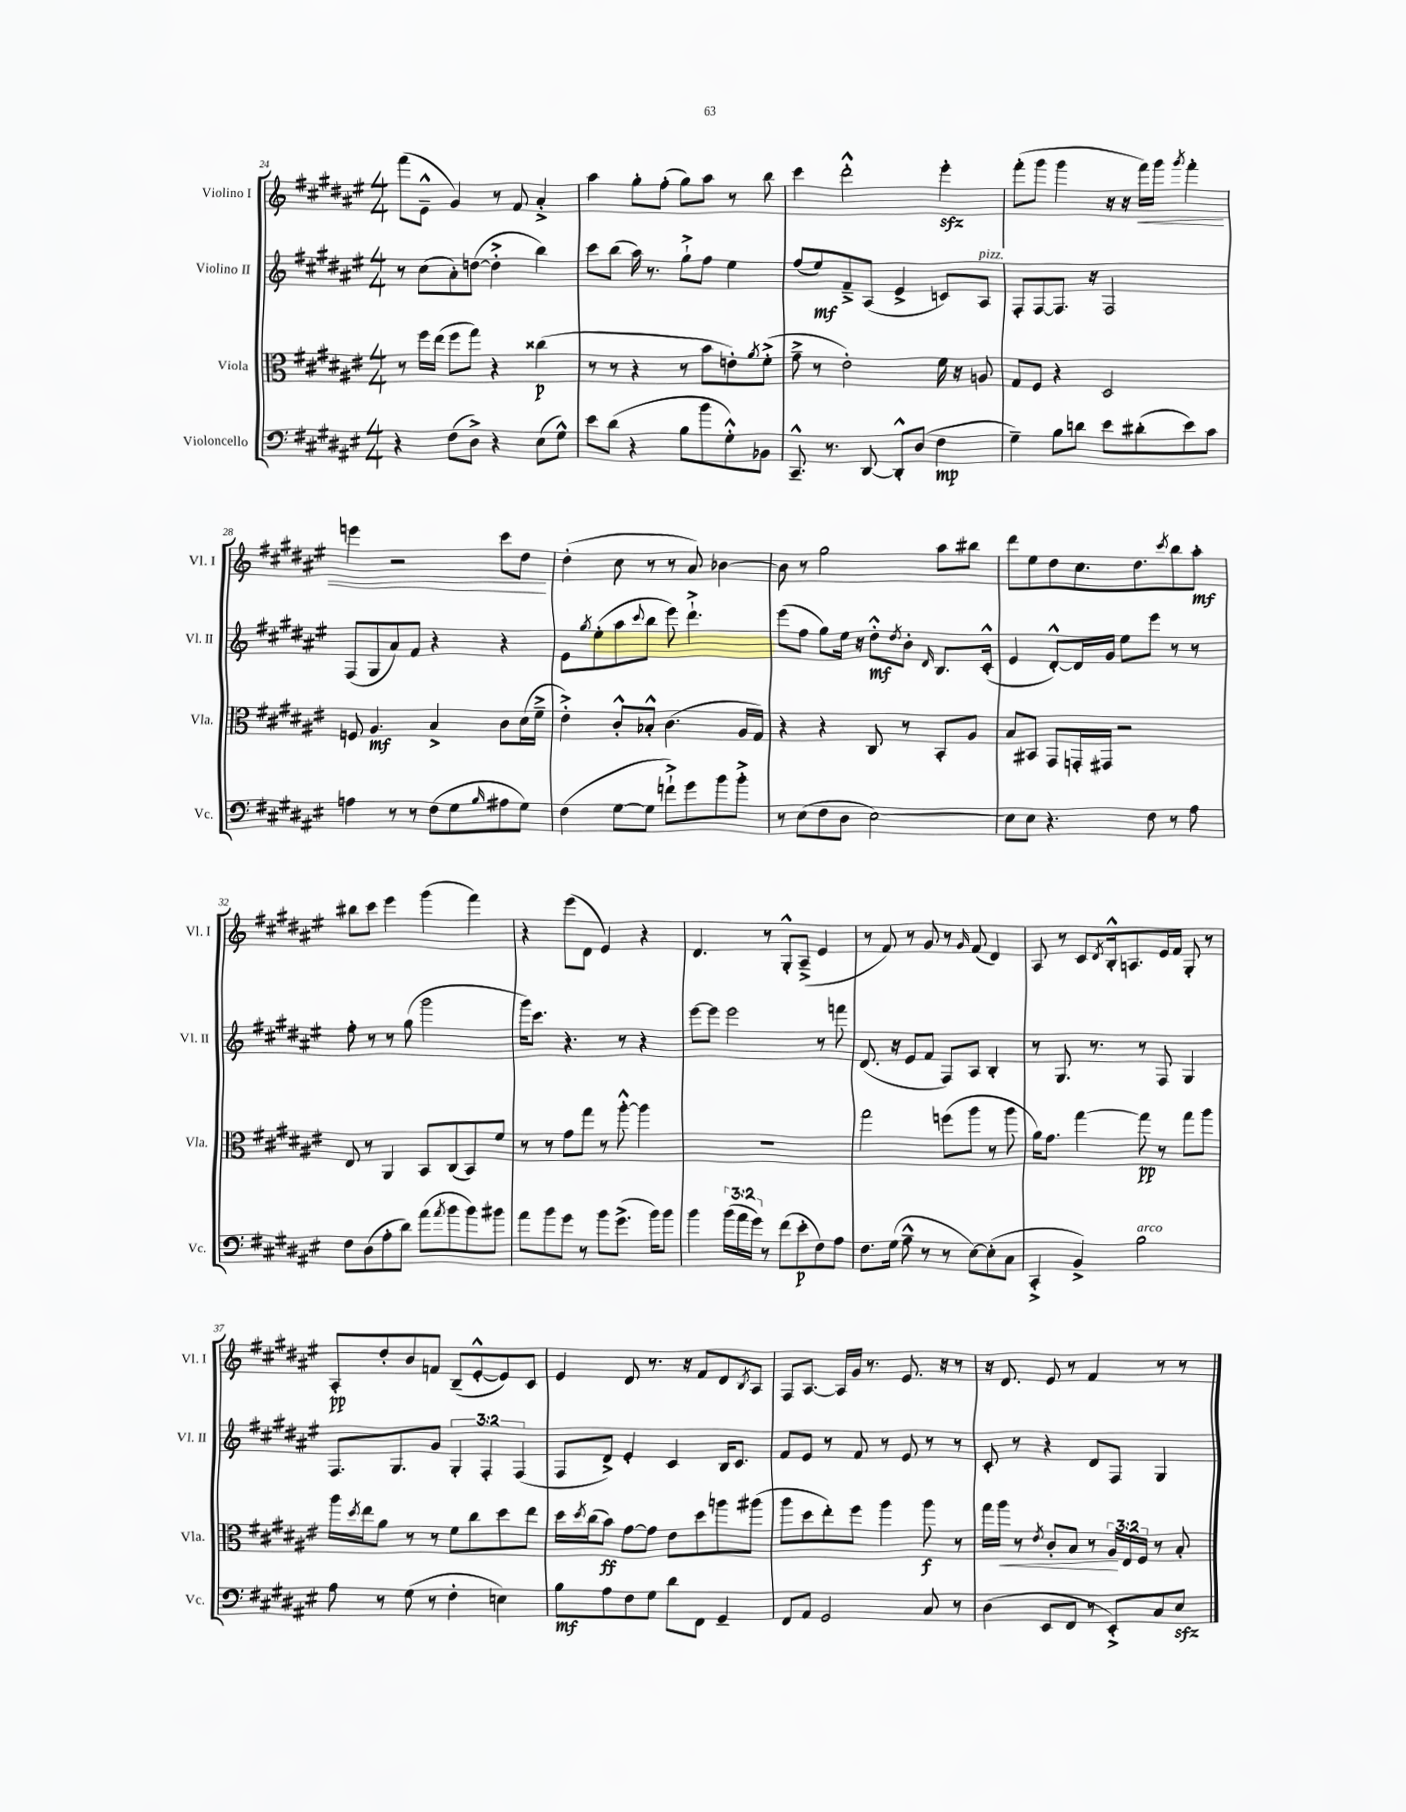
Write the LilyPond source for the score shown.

<<
\new StaffGroup <<
\new Staff = "s0" \with { instrumentName = "Violino I" shortInstrumentName = "Vl. I" } {
    \clef treble \key fis \major \numericTimeSignature \time 4/4
    fis'''8( eis'8---^ gis'4) r8 fis'8 ais'4-.-> |
    ais''4 gis''8-. fis''8-.( gis''8) ais''8 r8 b''8 |
    cis'''4 dis'''2-.-^ eis'''4-.\sfz |
    fis'''8-.( gis'''8 gis'''4 r16 r16 fis'''16\<) gis'''16 \acciaccatura { gis'''8 } fis'''4-. |
    e'''4 r2 cis'''8 dis''8\! |
    dis''4-.( cis''8 r8 r8 ais'8) bes'4~ |
    bes'8 r8 gis''2 ais''8 bis''8 |
    dis'''8 eis''8 dis''8 cis''8. dis''8. \acciaccatura { cis'''8 } b''8 ais''8-.\mf |
    bis''8 cis'''8 eis'''4 gis'''4( fis'''4) |
    r4 eis'''8( dis'8 eis'4) r4 |
    dis'4. r8 gis8-.-^ ais8--->( eis'4 |
    r8 fis'8) r8 gis'8 r8 \grace { gis'16 } fis'8( dis'4) |
    ais8 r8 cis'8 \acciaccatura { dis'8 } b16-.-^ a8. eis'16 fis'16 gis8-. r8 |
    ais8-.\pp dis''8-. b'8 f'8 b8--( eis'8~-.-^ eis'8) cis'8 |
    eis'4 dis'8 r8. r16 fis'8 dis'8 \acciaccatura { b8 } ais8 |
    fis8 ais8.~ ais16 gis'16 r8. eis'8. r16 r8 |
    r16 dis'8. eis'8 r8 fis'4 r8 r8 \bar "|." |
}
\new Staff = "s1" \with { instrumentName = "Violino II" shortInstrumentName = "Vl. II" } {
    \clef treble \key fis \major \numericTimeSignature \time 4/4 \override Staff.TupletNumber.text = #tuplet-number::calc-fraction-text
    r8 cis''8( ais'8-.) d''8~( d''4-.-> b''4) |
    cis'''8 b''8( ais''16) r8. gis''8-!-> fis''8 eis''4 |
    fis''8( eis''8\mf) fis'8---> ais8( eis'4-> c'8) ais8^\markup { \italic "pizz." } |
    fis8-. fis8~ fis8. r16 fis2 |
    fis8( gis8 ais'8) fis'8 r4 r4 |
    eis'8 \acciaccatura { gis''8 } eis''8-.( ais''8 \appoggiatura { cis'''8 } b''8 eis'''8) dis'''4.-!-> |
    eis'''8( fis''8 gis''8) eis''16 r16 dis''8-.-^\mf \acciaccatura { dis''8 } b'8-. \grace { dis'16 } b8. cis'16-.-^( |
    eis'4 dis'8~-.-^) dis'16 gis'16 eis''8 eis'''8 r8 r8 |
    fis''8-. r8 r8 gis''8( gis'''2 |
    gis'''16) cis'''8. r4. r8 r4 |
    eis'''8~ eis'''8 eis'''2 r8 f'''8 |
    dis'8.( r16 eis'8 fis'8 fis8) ais8 b4-. |
    r8 gis8. r8. r8 fis8 gis4 |
    fis8. gis8. gis'8 \tuplet 3/2 { gis4-. fis4-. fis4( } |
    fis8 dis'8->) eis'4-. cis'4 b16 cis'8. |
    fis'8 eis'8 r8 fis'8 r8 eis'8 r8 r8 |
    cis'8-. r8 r4 dis'8 fis8 gis4 \bar "|." |
}
\new Staff = "s2" \with { instrumentName = "Viola" shortInstrumentName = "Vla." } {
    \clef alto \key fis \major \numericTimeSignature \time 4/4 \override Staff.TupletNumber.text = #tuplet-number::calc-fraction-text
    r8 fis''16 eis''16( fis''8 gis''8) r4 cisis''4\p( |
    r8 r8 r4 r8 b'8 e'8-.) \acciaccatura { ais'8 } fis'8-.->( |
    gis'8---> r8 eis'2-.) fis'16 r16 a8 |
    gis8 fis8 r4 dis2 |
    f8 ais4.\mf b4-> cis'8 dis'16( fis'16---> |
    eis'4-.->) cis'8-.-^ bes8-.-^ cis'4.( ais16 gis16) |
    r4 r4 cis8 r8 b,8-. ais8 |
    b8 bis,8 gis,8 g,16-. gis,16 r2 |
    eis8 r8 ais,4 b,8 cis8( b,8) fis'8 |
    r8 r8 gis'8 gis''8 r8 ais''8~-.-^ ais''4 |
    R1 |
    gis''2 f''8( ais''8 r8 ais''8 |
    ais'16) gis'8. gis''4~ gis''8\pp r8 gis''8 ais''8 |
    ais''16 \acciaccatura { dis''8 } eis''16 ais'8 r8 r8 fis'8 cis''8 dis''8 eis''8 |
    dis''16 \acciaccatura { dis''8 } cis''16( b'8\ff) gis'8~ gis'8 eis'8 dis''8 a''8 ais''8( |
    ais''8 dis''8 eis''8-.) fis''8 ais''4 ais''8\f r8 |
    gis''16 ais''16\< r8 \acciaccatura { eis'8 } cis'8-. b8 r8 \tuplet 3/2 { ais16\! eis16 fis16 } r8 b8-. \bar "|." |
}
\new Staff = "s3" \with { instrumentName = "Violoncello" shortInstrumentName = "Vc." } {
    \clef bass \key fis \major \numericTimeSignature \time 4/4 \override Staff.TupletNumber.text = #tuplet-number::calc-fraction-text
    r4 fis8( dis8->) r4 eis8( gis8-^) |
    eis'8 dis'8( r4 b8 b'8 gis8-.-^) bes,8 |
    cis,8.---^ r8. dis,8~ dis,8-.-^ dis8( fis4\mp |
    gis4--) b8 d'8 eis'8 dis'8-.( eis'8) cis'8 |
    a4 r8 r8 fis8( gis8 \grace { b16 } ais8 gis8) |
    fis4( gis8~ gis8 f'8-!->) gis'8 b'8 b'8-.-> |
    r8 eis8( fis8 dis8 eis2~) |
    eis8 eis8 r4. fis8 r8 ais8 |
    fis8 dis8( ais8-. dis'8) ais'8( \acciaccatura { ais'8 } b'8 b'8) bis'8 |
    ais'8 b'8 gis'8 r8 b'8 gis'8.->( b'16) b'8 |
    b'4 \tuplet 3/2 { b'16( ais'16 gis'16) } r8 fis'8( eis'8-.\p fis8) ais8 |
    fis8. gis16( ais8---^ r8 r8 eis8~) eis8-.( cis8 |
    cis,4-.-> b,4->) b2^\markup { \italic "arco" } |
    ais8 r8 gis8( r8 fis4-. e4) |
    b8\mf ais8 fis8 gis8 dis'8 fis,8 gis,4-- |
    fis,8 ais,8 gis,2 cis8 r8 |
    dis4( eis,8 fis,8 r8 eis,8-.->) cis8 eis8\sfz \bar "|." |
}
>>
>>
\layout { \context { \Score currentBarNumber = #24 } }
